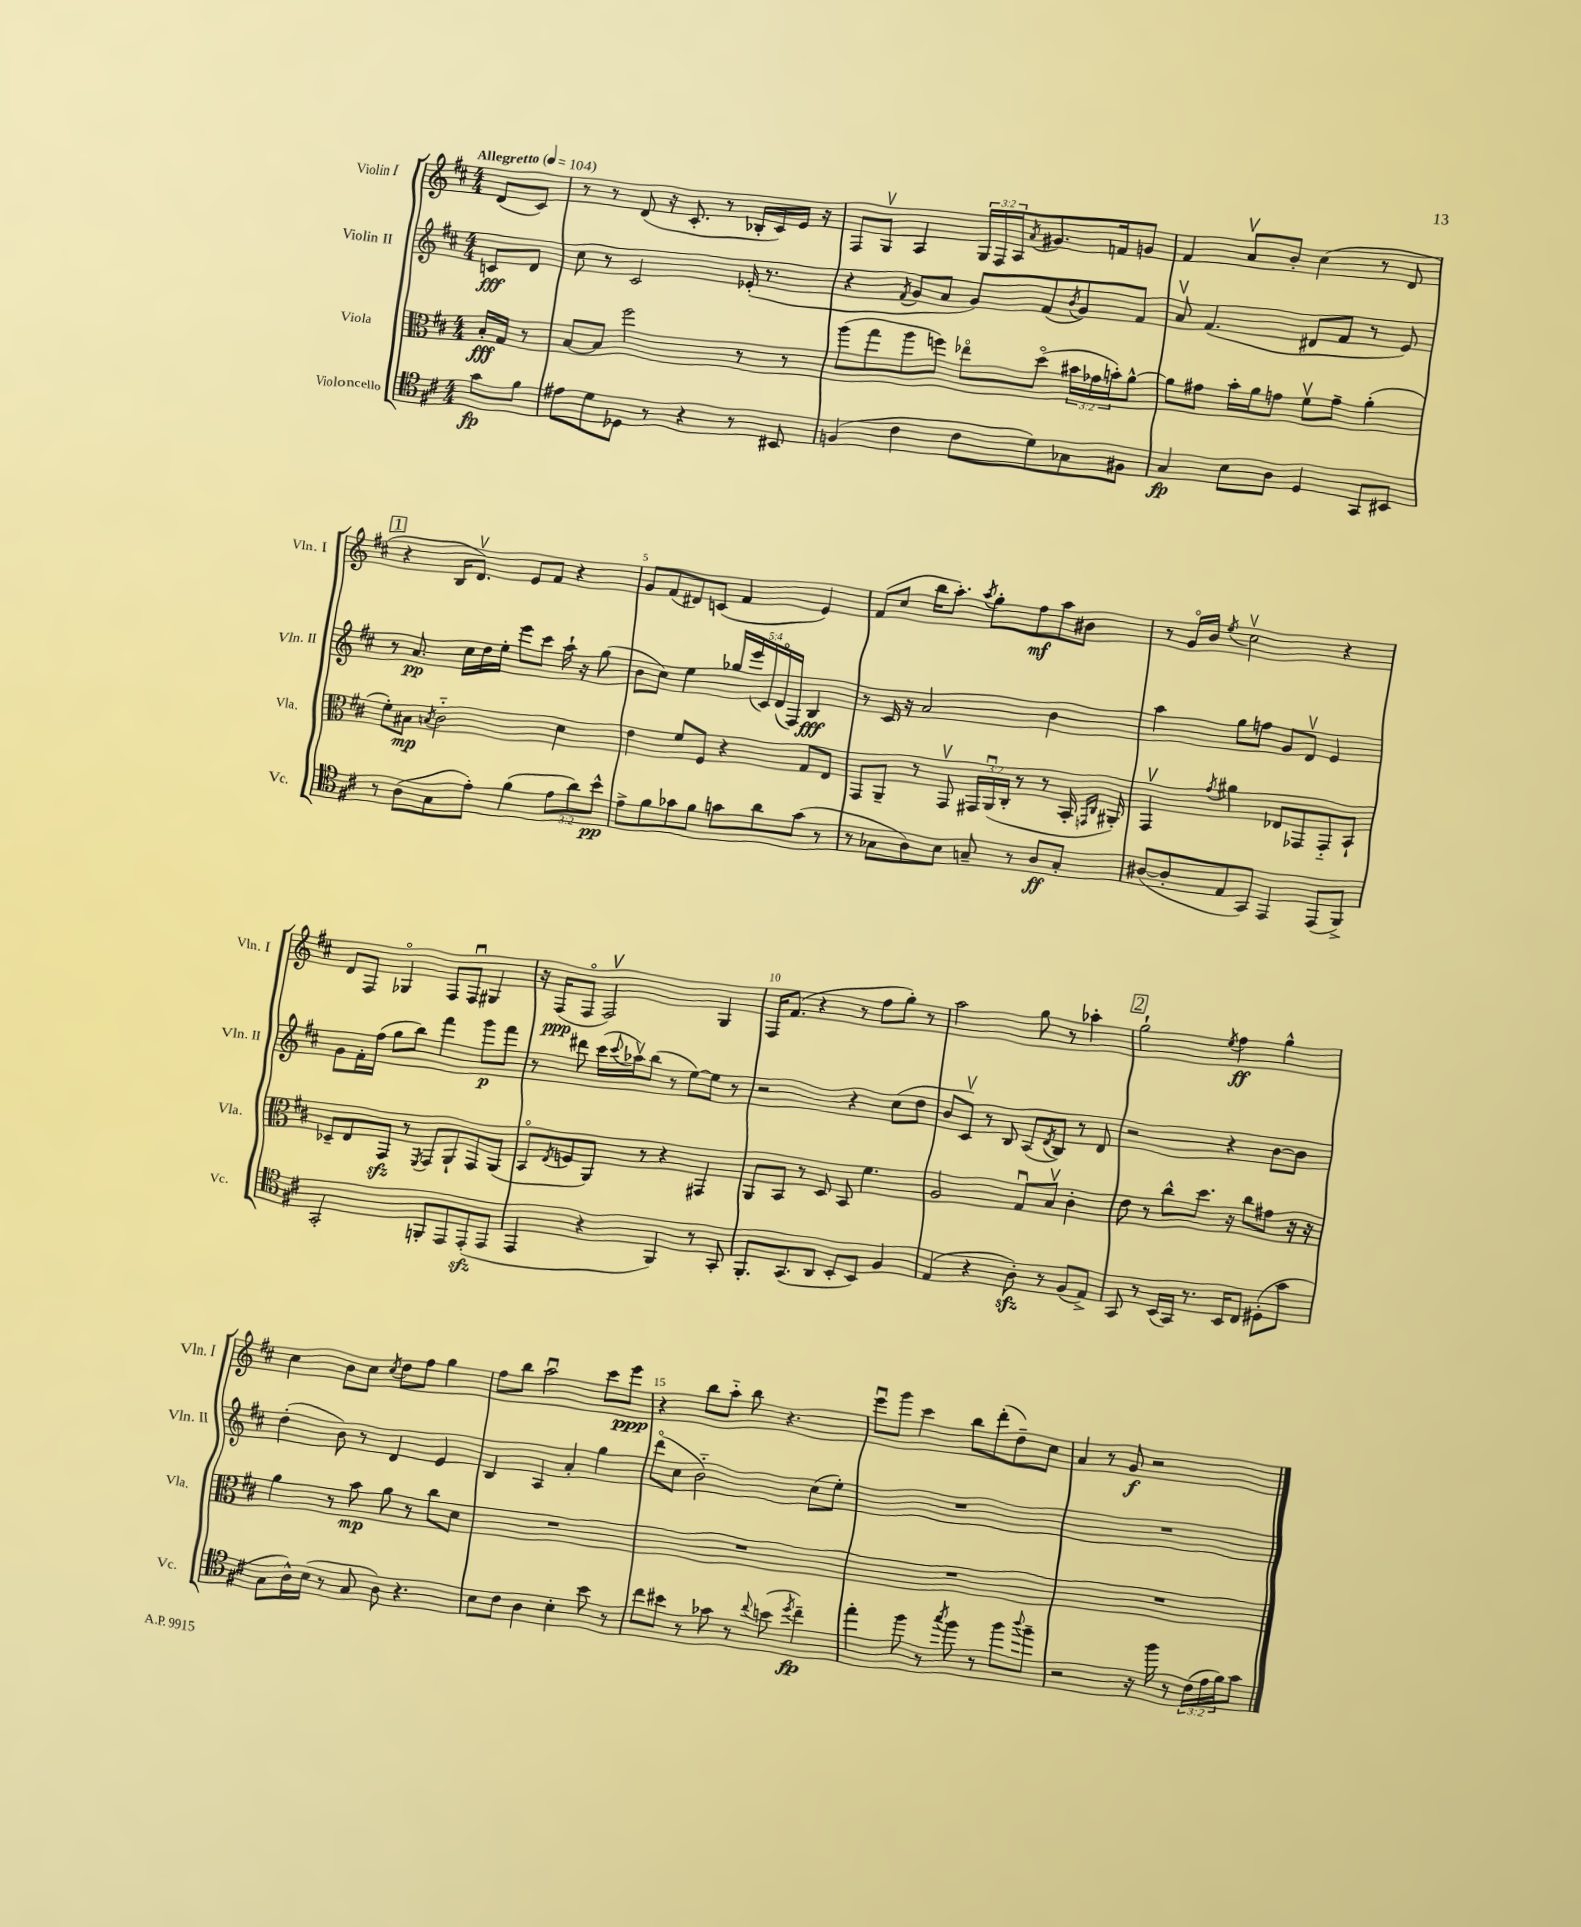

**kern	**kern	**kern	**kern
*staff4	*staff3	*staff2	*staff1
*clefC4	*clefC3	*clefG2	*clefG2
*k[f#c#]	*k[f#c#]	*k[f#c#]	*k[f#c#]
*M4/4	*M4/4	*M4/4	*M4/4
*MM104	*MM104	*MM104	*MM104
8g	16B'	8c	(8d
.	16G	.	.
8f#	8r	8d	8c#)
=	=	=	=
8e#	[8B	8cc#	8r
8d	8B]	8r	8r
8D-	2ff#	2c#	(8d
8r	.	.	16r
.	.	.	8.c#'
4r	.	.	.
.	.	.	8r
8r	8r	(16e-'	16B-'
.	.	8.r	16c#)
8BB#	8r	.	16e
.	.	.	16r
=	=	=	=
(4F	(8aa	4r	8F#
.	8gg	.	8Gv
.	.	8qf#	.
4c#	8aa	8g	4A
.	8ff)	8a	.
8c#	8ee-o	8g)	24G
.	.	.	24F#
.	.	.	24A
.	.	.	8qa
8d)	(8ddo	(8f#	8.g#
.	.	8qb	.
8G-	24b#	8g)	.
.	24g-	.	.
.	.	.	16f
.	24b')	.	.
8F#	[8a^^	8f#	8g
=	=	=	=
4G	8a]	8av	4f#
.	8g#	(4.f#	.
8B	16b'	.	8av
.	16a	.	.
8A	8g	.	8b'
4D	8f#v	8d#	(4cc#
.	8g~	8f#	.
8GG	(4a'	8r	8r
8BB#	.	8e)	8d
=	=	=	=
8r	8f#')	8r	4r
(8A	8B#	8.a	.
.	8qB	.	.
8G	2c#'~	.	16B
.	.	16cc#	8.dv)
8e')	.	16dd	.
.	.	16ee'	.
(4f#	.	8eee	8e
.	.	8ccc#	8f#
12e	4d	16aa`	4r
.	.	16r	.
12a)	.	.	.
.	.	(8gg	.
12b^^	.	.	.
=	=	=	=
8e^	4e	8b	8g
8f#	.	8cc#)	(8f#
8g-	8f#	4ee	8d#)
8f#	8F#	.	(8c
8g	4r	20gg-	4f#
.	.	(20eee	.
.	.	20c#)	.
8a	.	.	.
.	.	(20do	.
.	.	20F#)	.
(8g	8G	4B	4e)
8r	8E	.	.
=	=	=	=
8r	8GG	8r	(8f#
8G-	8AA~	16c#	8cc#
.	.	16r	.
8A)	8r	2a	16bb
.	.	.	8.aa')
8B	8GGv	.	.
.	.	.	8qaa
8G~	24GG#	.	8gg'
.	(24AAu	.	.
.	24C#'	.	.
8r	8r	.	8ff#
8A	8r	4b	8aa
8G'	16BB'	.	8b#
.	16qqGG	.	.
.	16qqC#	.	.
.	16AA#')	.	.
=	=	=	=
([8A#	4GGv	4aa	8r
8A#']	.	.	16go
.	.	.	16b
.	8qg	.	8qee
8E	4a#	8gg	2cc#v
8GG)	.	8ff	.
4EE	8E-	8g	.
.	8GG-	8dv	.
(8EE	8GG-'~	4e	4r
8FF#^)	8BB`	.	.
=	=	=	=
2GG'	8D-~	8g	8d
.	8E	16f#'	8F#
.	.	(16ff#	.
.	8GG	8gg	4G-o
.	8r	8bb)	.
.	8qFF#	.	.
8FF'	8GG	4fff#	8F#
8EE	8AA`	.	8F#u
(8EE'	8GG	8ggg	4G#
8EE	(8AA	8fff#	.
=	=	=	=
4EE	8BBo	8r	16r
.	.	.	(16F#
.	8qE	.	.
.	8F	8ddd#	8F#o
4r	8AA)	(16ccc#	2F#v)
.	.	8qqccc#	.
.	.	16aa-v)	.
.	8r	(8bb	.
4FF#)	4r	8r	.
.	.	[8ee)	.
8r	4GG#	8ee]	4G
8GG'	.	8r	.
=	=	=	=
8.FF#'	8AA	2r	16F#
.	.	.	(8.f#
.	8BB	.	.
(8.GG	.	.	.
.	8r	.	4r
8AA	8D	.	.
8BB'	8BB	4r	8r
8BB)	4.f#	.	8ff#
4F#	.	(8cc#	8gg')
.	.	8dd	8r
=	=	=	=
(4E	2A	8b	2aa
.	.	8c#v)	.
4r	.	8r	.
.	.	8B	.
8A')	8Gu	(8A	8gg
.	.	8qd	.
8r	8Bv	8B)	8r
(8F#	4c#'	8r	4aa-'
8E^)	.	8d	.
=	=	=	=
8GG	8e	2r	2gg`
8r	8r	.	.
(16BB	8cc#^^	.	.
16GG)	.	.	.
8.r	8.dd	.	.
.	.	.	8qee
.	.	4r	4ff#
16BB	16r	.	.
8C#	8cc#	.	.
(8D#'	8g#	[8b	4gg^^
8g	16r	8b]	.
.	16r	.	.
=	=	=	=
8G	4a	(4dd'	4cc#
16A^^)	.	.	.
(16B	.	.	.
8r	8r	8b)	8b
8G	8b	8r	8cc#
.	.	.	8qcc#
8A)	8a	4d	8dd
4.r	8r	.	8ff#
.	8cc#	4e	4gg
.	8d	.	.
=	=	=	=
8B	1r	4B	8ff#
8c#	.	.	8bb
4A	.	4A	2aau
4B'	.	4a'	.
8b	.	4gg	8ccc#
8r	.	.	8eee
=	=	=	=
8cc#	1r	(8dddo	4r
8b#	.	8cc#	.
8r	.	2b'~)	8bb
8g-	.	.	8aa'~
8r	.	.	8bb
8qqcc#	.	.	.
(8b	.	.	4.r
8qdd	.	.	.
4cc#~)	.	(8cc#	.
.	.	8ee')	.
=	=	=	=
4ee'	1r	1r	8eeeu
.	.	.	8ggg
8ff#	.	.	4ccc#
8r	.	.	.
8qgg	.	.	.
8ff#	.	.	8bb
8r	.	.	(8ddd'
8ff#	.	.	8dd~)
8qqaa	.	.	.
8ff#~	.	.	8cc#
=	=	=	=
2r	1r	1r	4a
.	.	.	8r
.	.	.	8g
16r	.	.	2r
16ff#	.	.	.
8r	.	.	.
(24c#	.	.	.
24e	.	.	.
24f#)	.	.	.
8g	.	.	.
==	==	==	==
*-	*-	*-	*-
